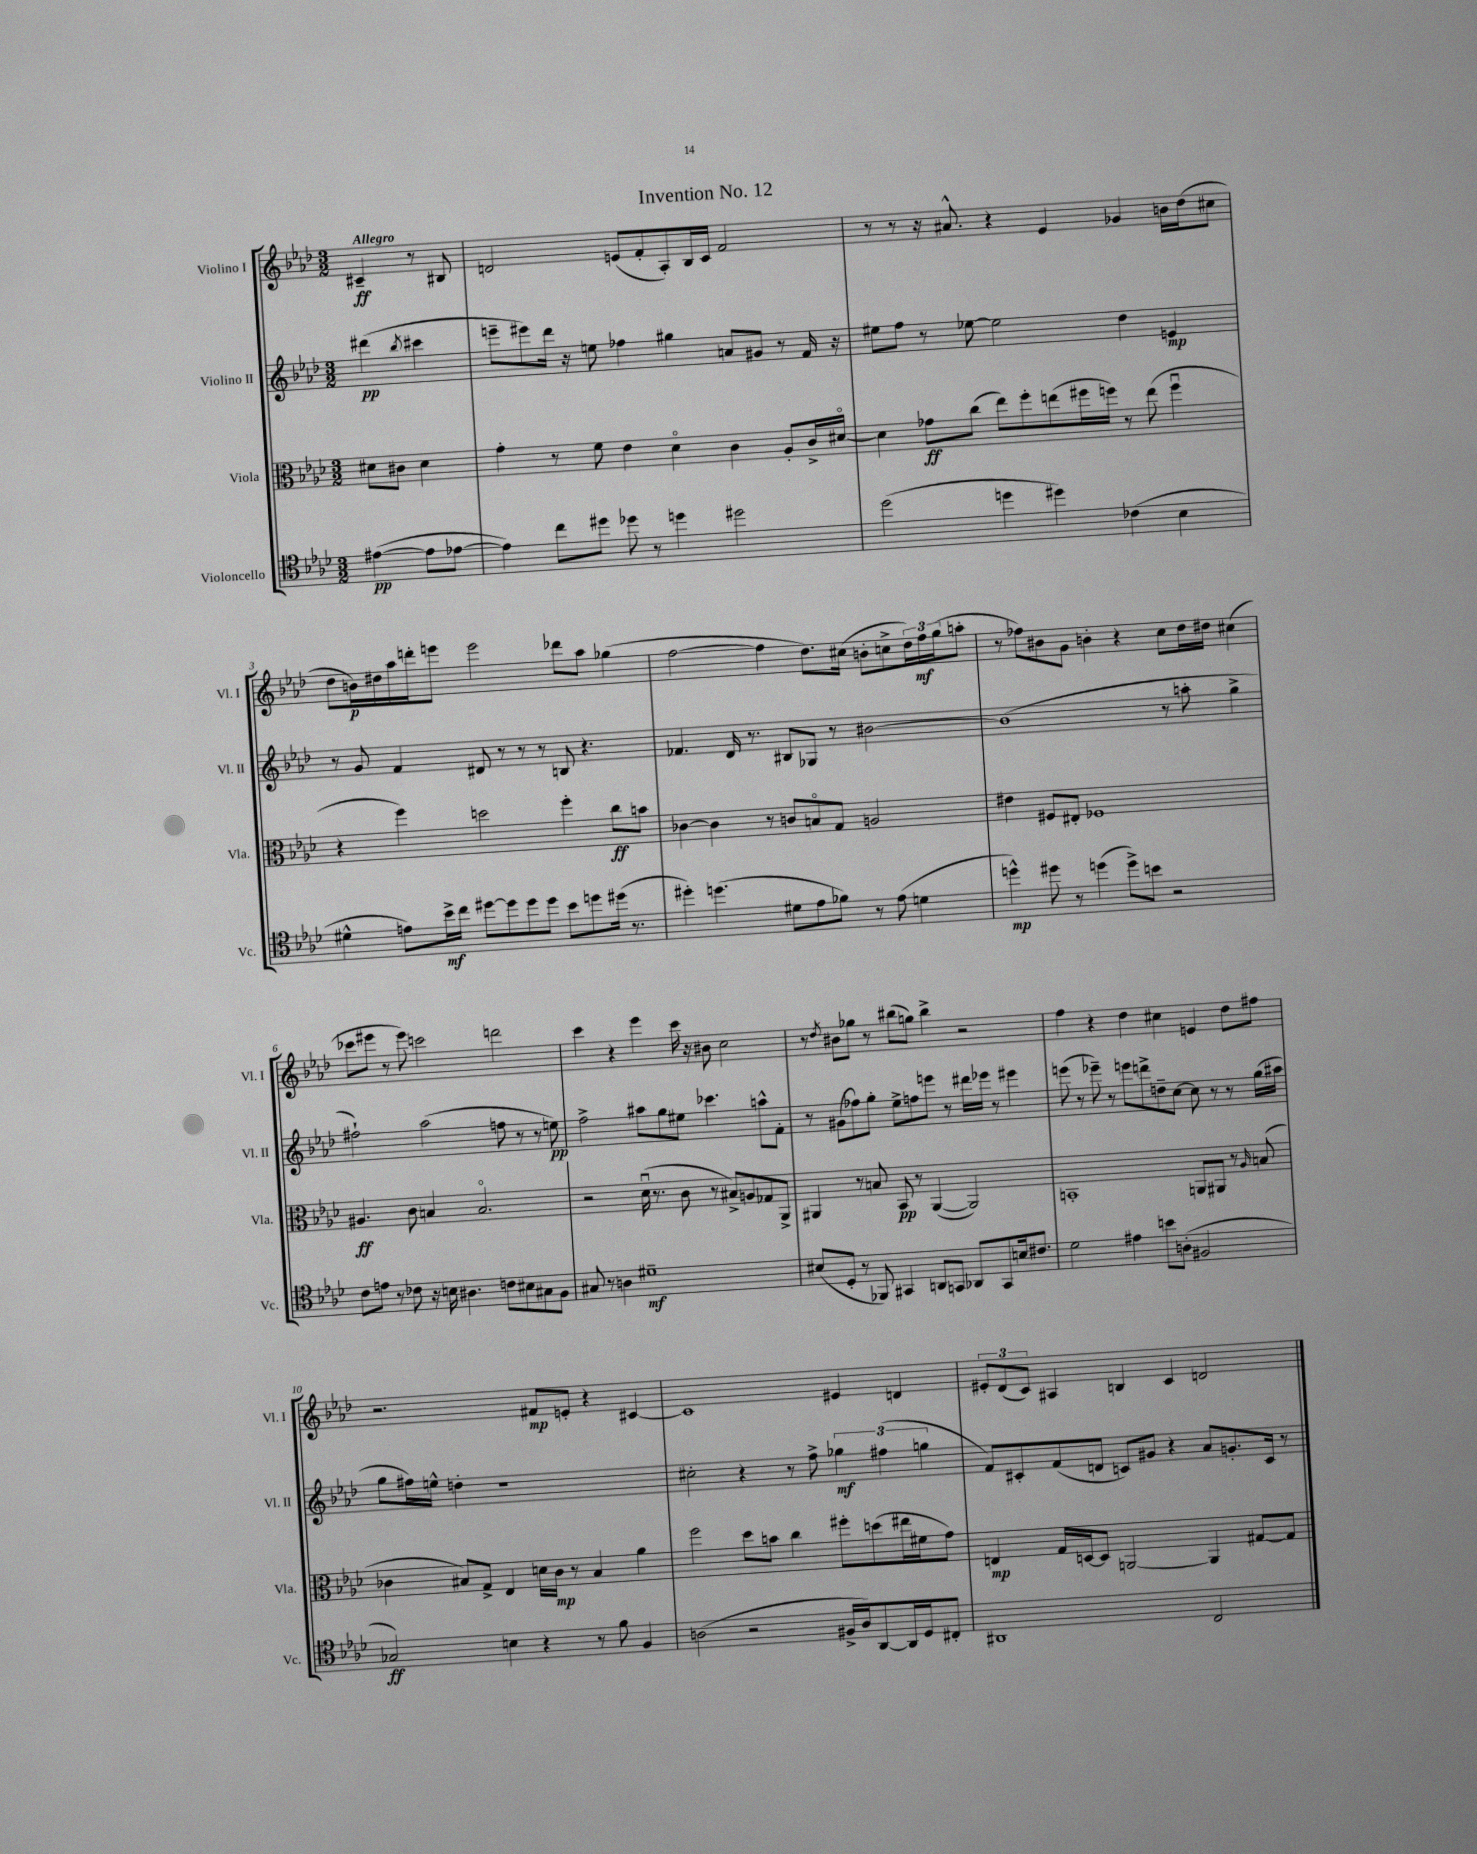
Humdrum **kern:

**kern	**dynam	**kern	**dynam	**kern	**dynam	**kern	**dynam
*part4	*part4	*part3	*part3	*part2	*part2	*part1	*part1
*staff4	*staff4	*staff3	*staff3	*staff2	*staff2	*staff1	*staff1
*I"Violoncello	*	*I"Viola	*	*I"Violino II	*	*I"Violino I	*
*I'Vc.	*	*I'Vla.	*	*I'Vl. II	*	*I'Vl. I	*
*clefC4	*	*clefC3	*	*clefG2	*	*clefG2	*
*k[b-e-a-d-]	*	*k[b-e-a-d-]	*	*k[b-e-a-d-]	*	*k[b-e-a-d-]	*
*M3/2	*	*M3/2	*	*M3/2	*	*M3/2	*
=	=	=	=	=	=	=	=
!	!	!	!	!	!	!LO:TX:a:B:t=Allegro	!
([4e#X\	pp	8d#X\L	.	(4ddd#X\	pp	4c#X~/	ff
.	.	8c#X\J	.	.	.	.	.
.	.	.	.	8qbb-/	.	.	.
8e#\L]	.	4d#\	.	4ccc#X\	.	8r	.
[8e-X\J	.	.	.	.	.	8B#X/	.
=1	=1	=1	=1	=1	=1	=1	=1
4e-\])	.	4g'\	.	8eeen~\L	.	2dn/	.
.	.	.	.	8eee#X\)	.	.	.
8cc\L	.	8r	.	16ddd-\Jk	.	.	.
.	.	.	.	16r	.	.	.
8dd#X\J	.	8f\	.	8een\	.	.	.
8dd-X\	.	4e-\	.	4ff-X\	.	(8en/L	.
8r	.	.	.	.	.	8f'/	.
4ddn\	.	4d-\	.	4gg#X\	.	8A-'/)	.
.	.	.	.	.	.	16B-/L	.
.	.	.	.	.	.	16c/JJ	.
2dd#X\	.	4c\	.	8an/L	.	2f/	.
.	.	.	.	8g#X/J	.	.	.
.	.	8A-'/L	.	8r	.	.	.
.	.	16c^/L	.	16f/	.	.	.
.	.	[16d#X/JJ	.	16r	.	.	.
=2	=2	=2	=2	=2	=2	=2	=2
(2dd-\	.	4d#\]	.	8ee#X\L	.	8r	.
.	.	.	.	8ff\J	.	8r	.
.	.	8g-X\L	ff	8r	.	16r	.
.	.	.	.	.	.	8.a#X^^/	.
.	.	(8cc\J	.	[8ee-X\	.	.	.
4ddn\	.	8ee-\L)	.	2ee-\]	.	4r	.
.	.	8ff'\	.	.	.	.	.
4dd#X\)	.	(8een\	.	.	.	4e-/	.
.	.	16ff#X\L	.	.	.	.	.
.	.	16ffn\JJ)	.	.	.	.	.
(4c-X\	.	8r	.	4dd-\	.	4g-X/	.
.	.	(8ee\	.	.	.	.	.
4B-\	.	4ffu\	.	4en/	mp	16bn\LL	.
.	.	.	.	.	.	(16dd-\J	.
.	.	.	.	.	.	8cc#X\J	.
!!LO:LB:g=z
=3	=3	=3	=3	=3	=3	=3	=3
4d#X^^\	.	4r	.	8r	.	8dd-\L	.
.	.	.	.	8g/	.	16bn\L)	p
.	.	.	.	.	.	16dd#X\	.
8en\L)	.	4ff\)	.	4f/	.	16aa-\	.
.	.	.	.	.	.	16dddn'\J	.
16b-^\L	mf	.	.	.	.	8eeen\J	.
16cc\JJ	.	.	.	.	.	.	.
[8dd#X\L	.	2ddn\	.	8d#X/	.	2eee\	.
8dd#\]	.	.	.	8r	.	.	.
8dd#\	.	.	.	8r	.	.	.
8dd#\J	.	.	.	8r	.	.	.
8b-\L	.	4ff'\	.	8Bn/	.	8ddd-X\L	.
8ddn\	.	.	.	4.r	.	8aa-\J	.
(16dd#X\Jk	.	8cc\L	ff	.	.	(4gg-X\	.
8.r	.	.	.	.	.	.	.
.	.	8bn\J	.	.	.	.	.
=4	=4	=4	=4	=4	=4	=4	=4
4dd#X'\)	.	[4c-X\	.	4.f-X/	.	[2ff\	.
(4.ddn\	.	4c-\]	.	.	.	.	.
.	.	.	.	16d-/	.	.	.
.	.	.	.	8.r	.	.	.
.	.	8r	.	.	.	4ff\]	.
8d#X\L	.	8cn/L	.	8B#X/L	.	.	.
8e-\	.	8Bn/	.	8G-X/J	.	8.dd-\L)	.
8f-X\J)	.	8G/J	.	8r	.	.	.
.	.	.	.	.	.	(16cc#X\Jk	.
8r	.	2An/	.	[2b#X\	.	8bn'\L	.
(8e-\	.	.	.	.	.	8ccn^\	.
4dn\	.	.	.	.	.	24dd-\L)	.
.	.	.	.	.	.	24ff\	mf
.	.	.	.	.	.	(24gg\J	.
.	.	.	.	.	.	8aan'\J	.
=5	=5	=5	=5	=5	=5	=5	=5
4ddn^^\)	mp	4e#X\	.	(1b#]	.	8r	.
.	.	.	.	.	.	8ff-X\L)	.
8dd#X\	.	8F#X/L	.	.	.	8b#X\	.
8r	.	8E#X'/J	.	.	.	8g\J	.
(4ddn\	.	1F-X	.	.	.	4bn'\	.
8dd^\L)	.	.	.	.	.	4r	.
8bn\J	.	.	.	.	.	.	.
2r	.	.	.	8r	.	8cc\L	.
.	.	.	.	8aan'\	.	16dd-\L	.
.	.	.	.	.	.	16dd#X\JJ	.
.	.	.	.	4gg^\	.	(4cc#X\	.
!!LO:LB:g=z
=6	=6	=6	=6	=6	=6	=6	=6
8c\L	.	4.A#X/	ff	2ff#X`\)	.	8ccc-X\L	.
8en\J	.	.	.	.	.	8eee#X\J	.
8r	.	.	.	.	.	8r	.
8c-X\	.	8c\	.	.	.	8eee#\)	.
16r	.	4Bn/	.	(2aa-\	.	2cccn\	.
16Bn\	.	.	.	.	.	.	.
4.A#X\	.	.	.	.	.	.	.
.	.	2.B/	.	.	.	.	.
8cn\L	.	.	.	8ffn\	.	2dddn\	.
8B#X\	.	.	.	8r	.	.	.
8G#X\	.	.	.	8r	.	.	.
8F\J	.	.	.	8een\)	pp	.	.
=7	=7	=7	=7	=7	=7	=7	=7
8G#X/	.	2r	.	2ff^\	.	4ccc\	.
8r	.	.	.	.	.	.	.
4An\	.	.	.	.	.	4r	.
1d#X~	mf	(16d-u\	.	8aa#X\L	.	4eee-\	.
.	.	8.r	.	.	.	.	.
.	.	.	.	8gg\	.	.	.
.	.	8c\	.	8ee#X\J	.	16ccc\	.
.	.	.	.	.	.	16r	.
.	.	8r	.	4.ccc-X\	.	8b#X\	.
.	.	8B#X^/L)	.	.	.	2cc\	.
.	.	8An/	.	.	.	.	.
.	.	8G-X/	.	8aan^^\L	.	.	.
.	.	8AA-^/J	.	8f'\J	.	.	.
=8	=8	=8	=8	=8	=8	=8	=8
(8B#X/L	.	4AA#X/	.	8r	.	8r	.
.	.	.	.	.	.	8qdd-/	.
8D-'/J	.	.	.	(8g#X\L	.	8b#X\L	.
8r	.	8r	.	8ff-X\)	.	8gg-X\J	.
8FF-X/)	.	8Bn/	.	8gg'\J	.	8r	.
4GG#X/	.	8BB-/	pp	8ee-^\L	.	(8bb#X\L	.
.	.	8r	.	8ffn\	.	8ggn\J)	.
8AAn/L	.	([4AA#/	.	8eeen\J	.	4bb#^\	.
8GGn/J	.	.	.	8r	.	.	.
8AA-X/L	.	2AA#/])	.	16ddd#X\LL	.	2r	.
.	.	.	.	16eee-X\JJ	.	.	.
8GG/	.	.	.	8r	.	.	.
16Bn/k	.	.	.	4eee#X\	.	.	.
8.c#X/J	.	.	.	.	.	.	.
=9	=9	=9	=9	=9	=9	=9	=9
2d-\	.	1BBn'	.	(8eeen\	.	4ff\	.
.	.	.	.	8r	.	.	.
.	.	.	.	8eee-X~\)	.	4r	.
.	.	.	.	8r	.	.	.
4e#X\	.	.	.	8eeen\L	.	4dd-\	.
.	.	.	.	8dddn^\	.	.	.
8bn\L	.	.	.	8ddn~\	.	4cc#X\	.
(8An'\J	.	.	.	[8cc\J	.	.	.
2F#X/	.	8AAn/L	.	8cc\]	.	4en/	.
.	.	8AA#X/J	.	8r	.	.	.
.	.	8r	.	8r	.	8dd-\L	.
.	.	16qqA-/	.	.	.	.	.
.	.	(8Bn/	.	(16gg\LL	.	8ff#X\J	.
.	.	.	.	16aa#X\JJ	.	.	.
!!LO:LB:g=z
=10	=10	=10	=10	=10	=10	=10	=10
2G-X/)	ff	4c-X\	.	8gg\L	.	2.r	.
.	.	.	.	16ff#X\L)	.	.	.
.	.	.	.	16een^^\JJ	.	.	.
.	.	8B#X/L)	.	4ddn'\	.	.	.
.	.	8G^/J	.	.	.	.	.
4Bn\	.	4E-/	.	1r	.	.	.
4r	.	16dn\LL	.	.	.	8f#X/L	mp
.	.	16c-\JJ	mp	.	.	.	.
.	.	8r	.	.	.	8en'/J	.
8r	.	4B#/	.	.	.	4r	.
8f\	.	.	.	.	.	.	.
4F/	.	4a-\	.	.	.	[4c#X/	.
=11	=11	=11	=11	=11	=11	=11	=11
(2An\	.	2ff\	.	2cc#X'\	.	1c#]	.
2r	.	8dd-\L	.	4r	.	.	.
.	.	8bn\J	.	.	.	.	.
.	.	4cc\	.	8r	.	.	.
.	.	.	.	8ff^\	.	.	.
16F#X^/LL	.	8ff#X'\L	.	6gg-X\	mf	4e#X/	.
16A/J)	.	.	.	.	.	.	.
[8AA-/	.	(8ddn\	.	.	.	.	.
.	.	.	.	(6ff#X\	.	.	.
16AA-/L]	.	16ee#X\L	.	.	.	4dn/	.
16D-/J	.	16f#X\J	.	.	.	.	.
.	.	.	.	6ggn\	.	.	.
8C#X'/J	.	8g\J)	.	.	.	.	.
=12	=12	=12	=12	=12	=12	=12	=12
1AA#X	.	4En/	mp	8f/L)	.	12e#X'/L	.
.	.	.	.	.	.	(12d-/	.
.	.	.	.	8c#X'/	.	.	.
.	.	.	.	.	.	12c/J)	.
.	.	16G/LL	.	(8f/	.	4A#X/	.
.	.	[16Dn/J	.	.	.	.	.
.	.	8D/J]	.	8dn/J	.	.	.
.	.	[2AAn/	.	8cn/L)	.	4Bn/	.
.	.	.	.	8g#X/J	.	.	.
.	.	.	.	4r	.	4c/	.
2C/	.	4AA/]	.	8a-/L	.	2dn/	.
.	.	.	.	8.gn'/	.	.	.
.	.	[8G#X/L	.	.	.	.	.
.	.	.	.	16c/Jk	.	.	.
.	.	8G#/J]	.	8r	.	.	.
==	==	==	==	==	==	==	==
*-	*-	*-	*-	*-	*-	*-	*-
